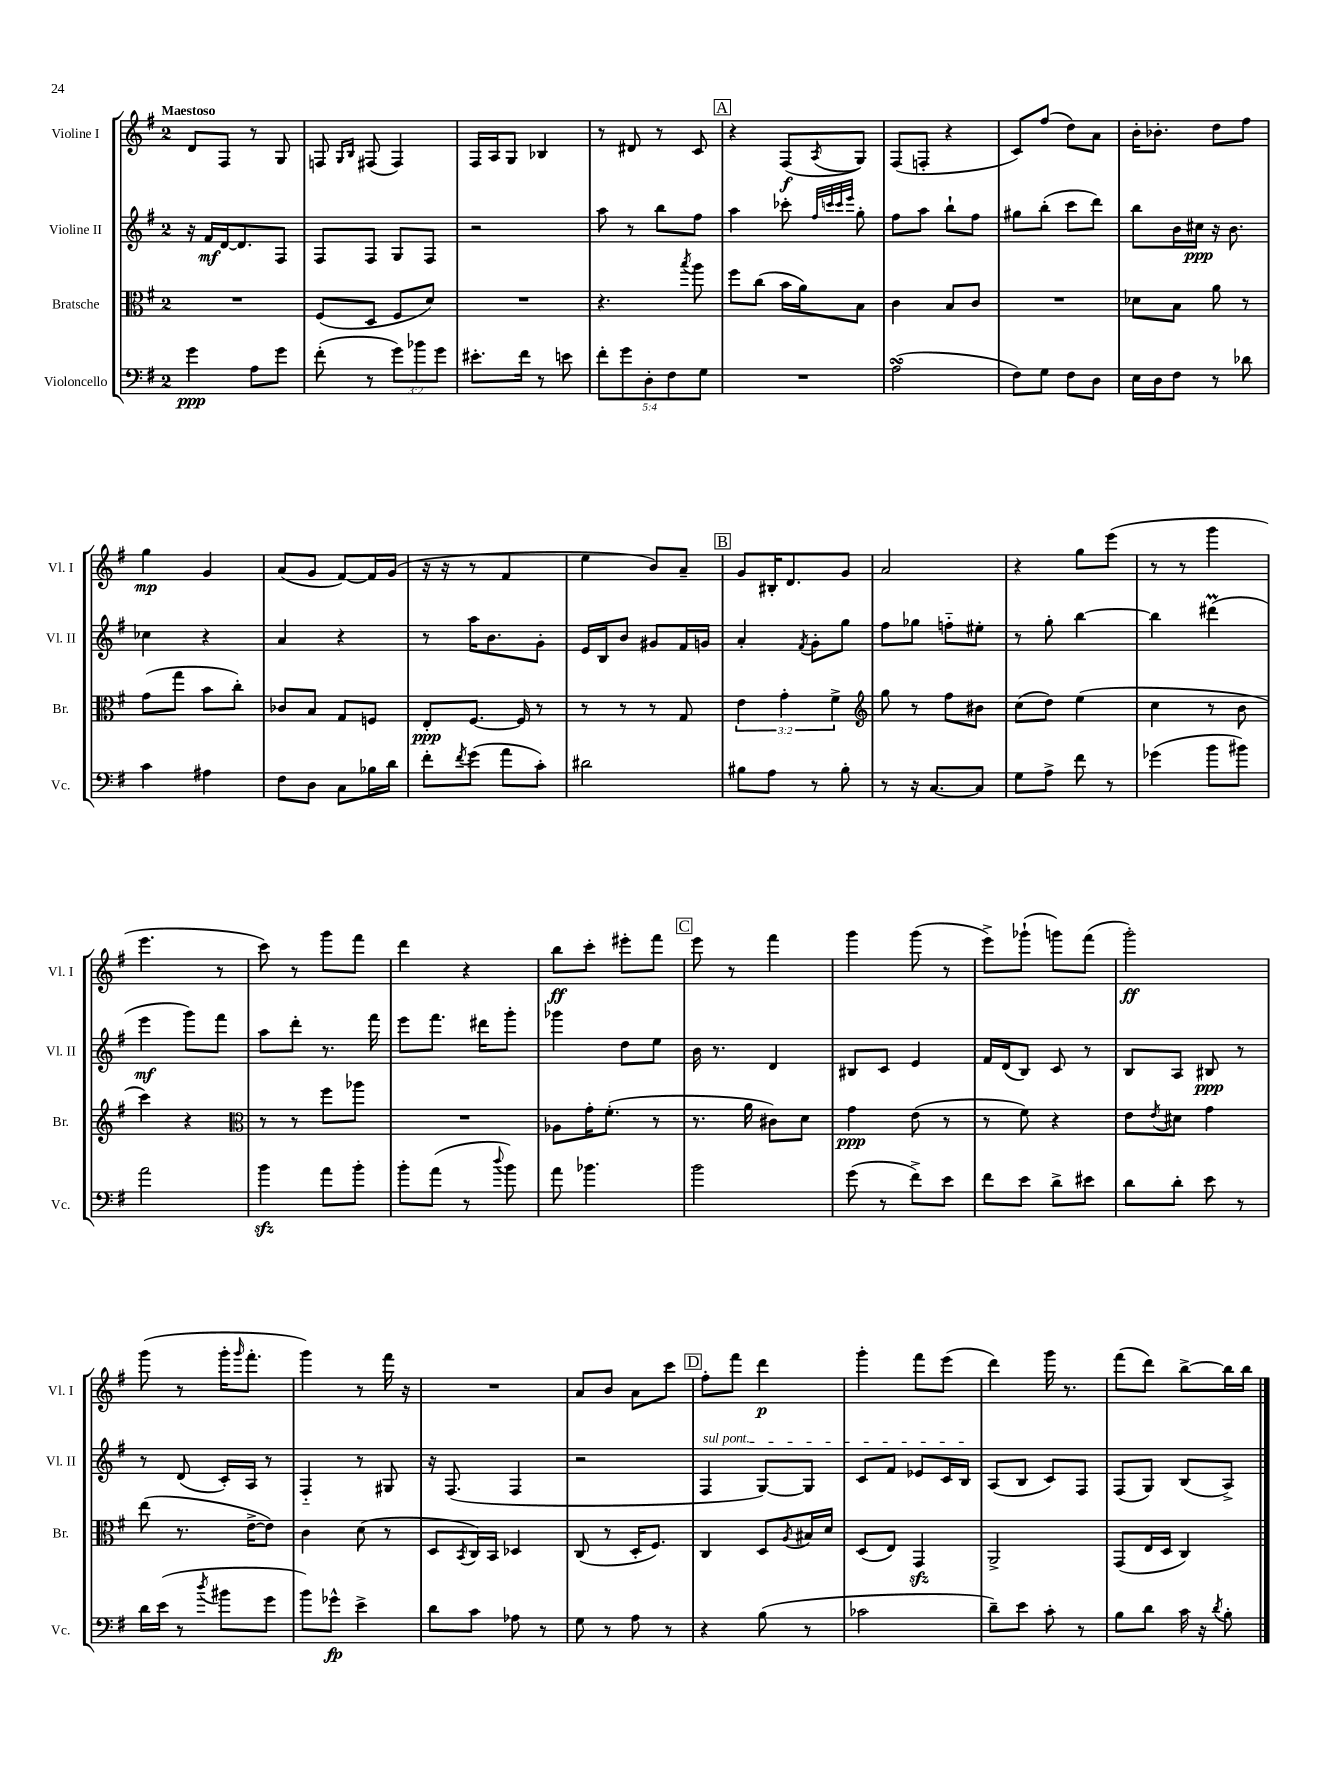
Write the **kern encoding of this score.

**kern	**kern	**kern	**kern
*staff4	*staff3	*staff2	*staff1
*clefF4	*clefC3	*clefG2	*clefG2
*k[f#]	*k[f#]	*k[f#]	*k[f#]
*M2/4	*M2/4	*M2/4	*M2/4
4g	2r	16r	8d
.	.	16f#	.
.	.	[16d	8F#
.	.	8.d]	.
8A	.	.	8r
8g	.	8F#	8G
=	=	=	=
(8f#'	(8F#	8F#	8F
.	.	.	16qqG
.	.	.	16qqB
8r	8D	8F#	(8F#
12g)	8F#	8G	4F#)
12b-	.	.	.
.	8d)	8F#	.
12g	.	.	.
=	=	=	=
8.e#'	2r	2r	16F#
.	.	.	16A
.	.	.	8G
16f#	.	.	.
8r	.	.	4B-
8e	.	.	.
=	=	=	=
10f#'	4.r	8aa	8r
10g	.	.	.
.	.	8r	8d#
10D'	.	.	.
.	.	8bb	8r
10F#	.	.	.
.	8qbb	.	.
.	8aa	8ff#	8c
10G	.	.	.
=	=	=	=
2r	8ff#	4aa	4r
.	(8cc	.	.
.	16b	8ccc-'	(8F#
.	16a)	.	.
.	.	32qqff#	.
.	.	32qqccc	.
.	.	32qqccc	.
.	.	32qqeee	8qA
.	8B	8gg'	8G)
=	=	=	=
(2A	4c	8ff#	(8F#
.	.	8aa	8F'
.	8B	8bb`	4r
.	8c	8ff#	.
=	=	=	=
8F#)	2r	8gg#	8c)
8G	.	(8bb'	(8ff#
8F#	.	8ccc	8dd)
8D	.	8ddd)	8a
=	=	=	=
16E	8d-	8bb	16b'
16D	.	.	8.b-'
8F#	8B	16b	.
.	.	16cc#	.
8r	8a	16r	8dd
.	.	8.b	.
8d-	8r	.	8ff#
=	=	=	=
4c	(8g	4cc-	4gg
.	8gg	.	.
4A#	8b	4r	4g
.	8cc')	.	.
=	=	=	=
8F#	8c-	4a	(8a
8D	8B	.	8g
8C	8G	4r	[8f#)
16B-	8F	.	16f#]
16d	.	.	(16g
=	=	=	=
8f#'	8E'	8r	16r
.	.	.	16r
8qf#	.	.	.
(8g	[8.F#	16aa	8r
.	.	8.b	.
8a	.	.	4f#
.	16F#]	.	.
8c')	8r	8g'	.
=	=	=	=
2d#	8r	16e	4ee
.	.	16B	.
.	8r	8b	.
.	8r	8g#	8b)
.	8G	16f#	8a~
.	.	16g	.
=	=	=	=
8B#	6e	4a'	8g
8A	.	.	16B#'
.	6g'	.	.
.	.	.	8.d
.	.	8qf#	.
8r	.	8g'	.
.	6f#^	.	.
8B#'	.	8gg	8g
=	=	=	=
*	*clefG2	*	*
8r	8gg	8ff#	2a
16r	8r	8gg-	.
[8.C	.	.	.
.	8ff#	8ff'~	.
8C]	8b#	8ee#'	.
=	=	=	=
8G	(8cc	8r	4r
8A^	8dd)	8gg'	.
8f#	(4ee	[4bb	8gg
8r	.	.	(8eee
=	=	=	=
(4g-	4cc	4bb]	8r
.	.	.	8r
8b	8r	(4ddd#	4ggg
8b#)	8b	.	.
=	=	=	=
2a	4ccc)	4eee	4.eee
.	4r	8ggg)	.
.	.	8fff#	8r
=	=	=	=
*	*clefC3	*	*
4b	8r	8aa	8ccc)
.	8r	8ddd'	8r
8a	8ff#	8.r	8ggg
8b'	8aa-	.	8fff#
.	.	16fff#	.
=	=	=	=
8b'	2r	8eee	4ddd
(8a	.	8.fff#	.
8r	.	.	4r
.	.	16ddd#	.
8qqdd	.	.	.
8b)	.	8ggg'	.
=	=	=	=
8a	8A-	4ggg-	8bb
4.b-	16g'	.	8ccc'
.	(8.f#'	.	.
.	.	8dd	8eee#'
.	8r	8ee	8fff#
=	=	=	=
2b	8.r	16b	8eee
.	.	8.r	.
.	.	.	8r
.	16a	.	.
.	8c#)	4d	4fff#
.	8d	.	.
=	=	=	=
(8g	4g	8B#	4ggg
8r	.	8c	.
8f#^)	(8e	4e	(8ggg
8e	8r	.	8r
=	=	=	=
8f#	8r	16f#	8eee^)
.	.	(16d	.
8e	8f#)	8B)	(8ggg-`
8d^	4r	8c	8ggg)
8e#	.	8r	(8fff#
=	=	=	=
8d	8e	8B	2ggg')
.	8qe	.	.
8d'	8d#	8A	.
8e	4g	8B#	.
8r	.	8r	.
=	=	=	=
16d	(8ee	8r	(8ggg
(16e	.	.	.
8r	8.r	(8d	8r
8qdd	.	.	.
8b#	.	16c')	16ggg'
.	.	.	16qqggg
.	[16e^	16A	8.fff#'
8g	8e])	8r	.
=	=	=	=
8b)	4c	4F#'~	4ggg)
8g-^^	.	.	.
4e^	(8d	8r	8r
.	8r	8G#	16fff#
.	.	.	16r
=	=	=	=
8d	8D	16r	2r
.	.	(8.F#	.
.	8qBB	.	.
8c	16C)	.	.
.	16BB	.	.
8A-	4D-	4F#	.
8r	.	.	.
=	=	=	=
8G	(8C	2r	8a
8r	8r	.	8b
8A	16D'	.	8a
.	8.F#)	.	.
8r	.	.	8ccc
=	=	=	=
4r	4C	4F#	8ff#'
.	.	.	8fff#
(8B	8D	[8G)	4ddd
.	8qA	.	.
8r	16B#	8G]	.
.	16d	.	.
=	=	=	=
2c-	(8D	8c	4ggg'
.	8E)	8f#	.
.	4GG	8e-	8fff#
.	.	16c	(8eee
.	.	16B	.
=	=	=	=
8d~)	2AA^	(8A	4ddd)
8e	.	8B	.
8c'	.	8c)	16ggg
.	.	.	8.r
8r	.	8F#	.
=	=	=	=
8B	(8GG	(8F#	(8fff#
8d	16E	8G)	8ddd)
.	16D	.	.
16c	4C)	(8B	[8bb^
16r	.	.	.
8qd	.	.	.
8B'	.	8A^)	16bb]
.	.	.	16bb
==	==	==	==
*-	*-	*-	*-
